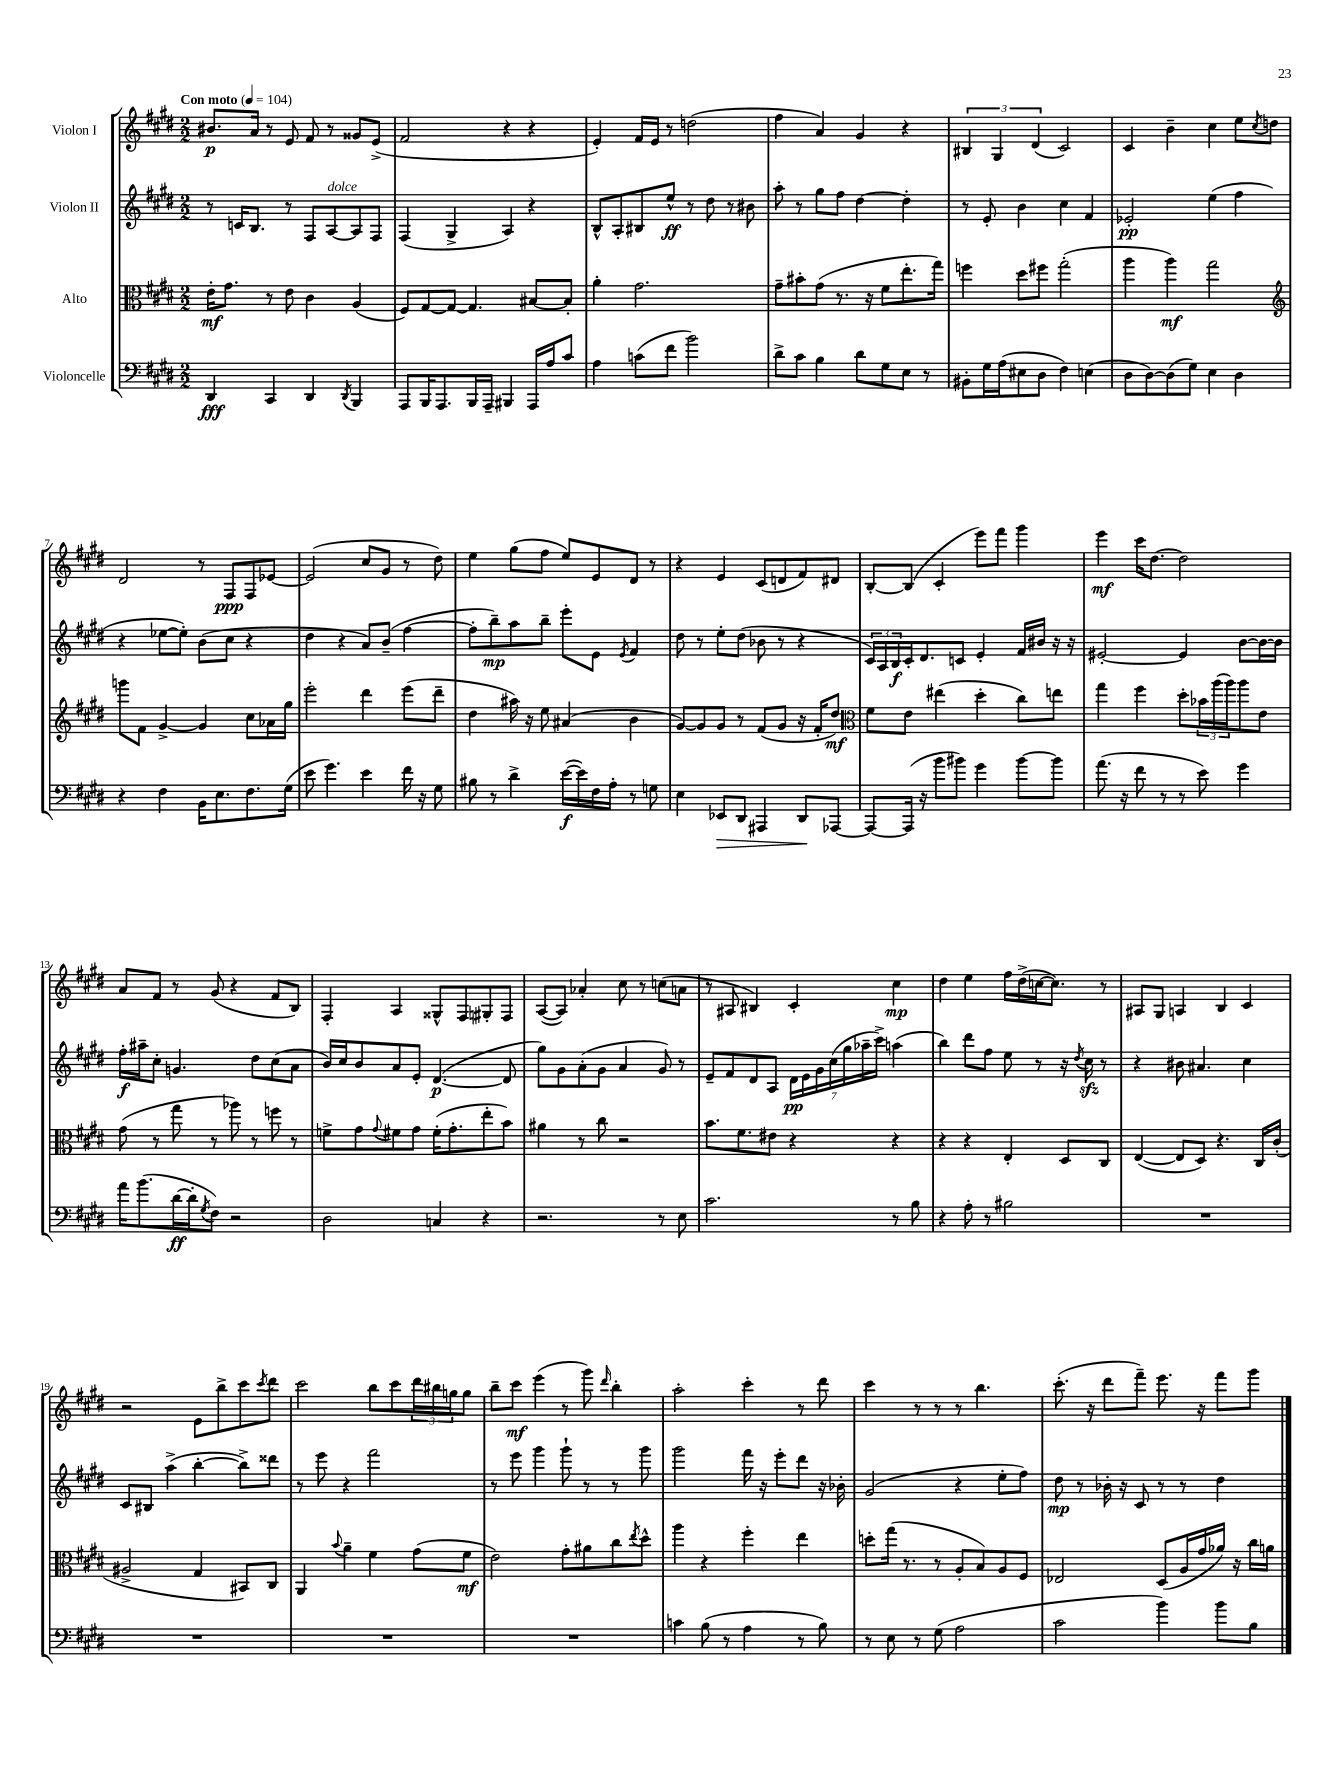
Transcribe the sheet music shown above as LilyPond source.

<<
\new StaffGroup <<
\new Staff = "s0" \with { instrumentName = "Violon I" } {
    \clef treble \key e \major \numericTimeSignature \time 2/2 \tempo "Con moto" 4 = 104
    bis'8.\p a'16 r8 e'8 fis'8 r8 gisis'8 e'8->( |
    fis'2 r4 r4 |
    e'4-.) fis'16 e'16 r8 d''2( |
    fis''4 a'4) gis'4 r4 |
    \tuplet 3/2 { bis4 gis4 dis'4( } cis'2) |
    cis'4 b'4-- cis''4 e''8 \acciaccatura { cis''8 } d''8 |
    dis'2 r8 fis8\ppp fis8 ees'8~ |
    ees'2( cis''8 gis'8 r8 dis''8) |
    e''4 gis''8( fis''8 e''8) e'8 dis'8 r8 |
    r4 e'4 cis'8( d'8 fis'8) dis'8 |
    b8~-. b8( cis'4-. e'''8) fis'''8 gis'''4 |
    e'''4\mf cis'''16 dis''8.~ dis''2 |
    a'8 fis'8 r8 gis'8( r4 fis'8 b8) |
    fis4-. a4 gisis8-^ fis8 gis8-. fis8 |
    a8~( a8) aes'4-. cis''8 r8 c''8( a'8 |
    r8 ais8 bis4) cis'4-. cis''4\mp |
    dis''4 e''4 fis''16 dis''16->( c''16~ c''8.) r8 |
    ais8 gis8 a4 b4 cis'4 |
    r2 e'8 b''8-> cis'''8 \acciaccatura { cis'''8 } dis'''8 |
    cis'''2 b''8 cis'''8 \tuplet 3/2 { dis'''16 bis''16 g''16 } g''8 |
    b''8-- cis'''8\mf e'''4( r8 gis'''8) \grace { dis'''16 } b''4-. |
    a''2-. cis'''4-. r8 dis'''8 |
    cis'''4 r8 r8 r8 b''4. |
    cis'''8.-.( r16 dis'''8 fis'''8--) e'''8. r16 fis'''8 gis'''8 \bar "|." |
}
\new Staff = "s1" \with { instrumentName = "Violon II" } {
    \clef treble \key e \major \numericTimeSignature \time 2/2
    r8 c'16 b8. r8 fis8 a8~^\markup { \italic "dolce" } a8 fis8 |
    fis4( gis4-> a4) r4 |
    b8-^ a8-. bis8 e''8-^\ff r8 dis''8 r8 bis'8 |
    a''8-. r8 gis''8 fis''8 dis''4~ dis''4-. |
    r8 e'8-. b'4 cis''4 fis'4 |
    ees'2-.\pp e''4( fis''4 |
    r4 ees''8~ ees''8-.) b'8( cis''8 r4 |
    dis''4 r4 a'8) b'8--( fis''4~ |
    fis''8-. b''8--\mp) a''8 b''8-- e'''8-. e'8 \acciaccatura { e'8 } fis'4 |
    dis''8 r8 e''8-. dis''8( bes'8 r8 r4 |
    \tuplet 3/2 { cis'16) a16 b16\f } cis'16-. dis'8. c'8 e'4-. fis'16 bis'16 r16 r16 |
    eis'2~-. eis'4 b'8~ b'16~ b'16 |
    fis''16-.\f ais''16-- cis''8-. g'4. dis''8 cis''8( a'8 |
    b'16) cis''16 b'8 a'8 e'8-. dis'4.~\p( dis'8 |
    gis''8) gis'8 a'8-.( gis'8 a'4 gis'8) r8 |
    e'8-- fis'8 dis'8 a8 \tuplet 7/4 { dis'16\pp e'16 gis'16 cis''16( gis''16 aes''16-- cis'''16->) } a''4( |
    b''4) dis'''8 fis''8 e''8 r8 r16 \acciaccatura { dis''8 } cis''16\sfz r8 |
    r4 bis'8 ais'4. cis''4 |
    cis'8 bis8 a''4->( b''4~-. b''8->) disis'''8 |
    r8 e'''8 r4 fis'''2 |
    r8 e'''8 gis'''4 gis'''8-! r8 r8 gis'''8 |
    gis'''2 fis'''16 r16 e'''8-. dis'''8 r16 bes'16-. |
    gis'2( r4 e''8-. fis''8) |
    dis''8\mp r8 bes'16-. r16 cis'8 r8 r8 dis''4 \bar "|." |
}
\new Staff = "s2" \with { instrumentName = "Alto" } {
    \clef alto \key e \major \numericTimeSignature \time 2/2
    e'16-.\mf gis'8. r8 e'8 cis'4 a4( |
    fis8) gis8~ gis8~ gis4. bis8~ bis8-. |
    a'4-. gis'2. |
    gis'8-- bis'8-. gis'8( r8. r16 fis'8 e''8.-. gis''16) |
    f''4 dis''8 fis''8 gis''2-.( |
    a''4 a''4\mf) gis''2 |
    \clef treble g'''8 fis'8 gis'4~-> gis'4 cis''8 aes'16 gis''16 |
    e'''2-. dis'''4 e'''8( dis'''8-- |
    dis''4 ais''16) r16 e''8 ais'4( b'4 |
    gis'8~) gis'8 gis'8 r8 fis'8( gis'8 r16 fis'16-. dis''8\mf) |
    \clef alto fis'8 e'8 eis''4( dis''4-. cis''8) e''8 |
    gis''4 fis''4 dis''8-. \tuplet 3/2 { bes'16 a''16( a''16) } a''8 e'8 |
    gis'8( r8 gis''8 r8 aes''8) r8 f''8 r8 |
    f'8-> gis'8 \appoggiatura { gis'8 } fis'8 gis'8 fis'16-.( gis'8.-. e''8-. b'8) |
    ais'4 r8 cis''8 r2 |
    b'8. fis'8. eis'8 r4 r4 |
    r4 r4 e4-. dis8 cis8 |
    e4~( e8 dis8) r4. cis16 cis'16-.( |
    ais2-> gis4 bis,8) cis8 |
    a,4 \appoggiatura { b'8 } a'4-- fis'4 gis'8( fis'8\mf |
    e'2) gis'8-. ais'8 cis''8 \acciaccatura { e''8 } dis''8-^ |
    a''4 r4 fis''4-. e''4 |
    d''8-. gis''16( r8. r8 a8-. b8) a8 fis8 |
    ees2 dis8( a16 gis'16 aes'16) r16 cis''16 a'16 \bar "|." |
}
\new Staff = "s3" \with { instrumentName = "Violoncelle" } {
    \clef bass \key e \major \numericTimeSignature \time 2/2
    dis,4\fff cis,4 dis,4 \acciaccatura { dis,8 } b,,4 |
    a,,8 b,,16 a,,8. b,,16 a,,16-- bis,,4 a,,16 a16 cis'8 |
    a4 c'8( fis'8 b'2) |
    dis'8-> cis'8 b4 dis'8 gis8 e8 r8 |
    bis,8-. gis16 a16( eis8 dis8 fis4) e4( |
    dis8 dis8~) dis8( gis8) e4 dis4 |
    r4 fis4 b,16 e8. fis8. gis16( |
    e'8 gis'4.) e'4 fis'16 r16 gis8 |
    bis8 r8 dis'4-> e'16~\f( e'16) fis16 a16-. r8 g8 |
    e4 ees,8\> dis,8 ais,,4 dis,8\! aes,,8~ |
    aes,,8~ aes,,16( r16 b'8 bis'8) gis'4 bis'8~ bis'8 |
    a'8.( r16 fis'8 r8 r8 e'8) gis'4 |
    a'16 b'8.( dis'16~\ff dis'16-. \acciaccatura { gis8 } fis8) r2 |
    dis2 c4 r4 |
    r2. r8 e8 |
    cis'2. r8 b8 |
    r4 a8-. r8 bis2 |
    R1 |
    R1 |
    R1 |
    R1 |
    c'4 b8( r8 a4 r8 b8) |
    r8 e8 r8 gis8( a2 |
    cis'2 b'4) b'8 b8 \bar "|." |
}
>>
>>
